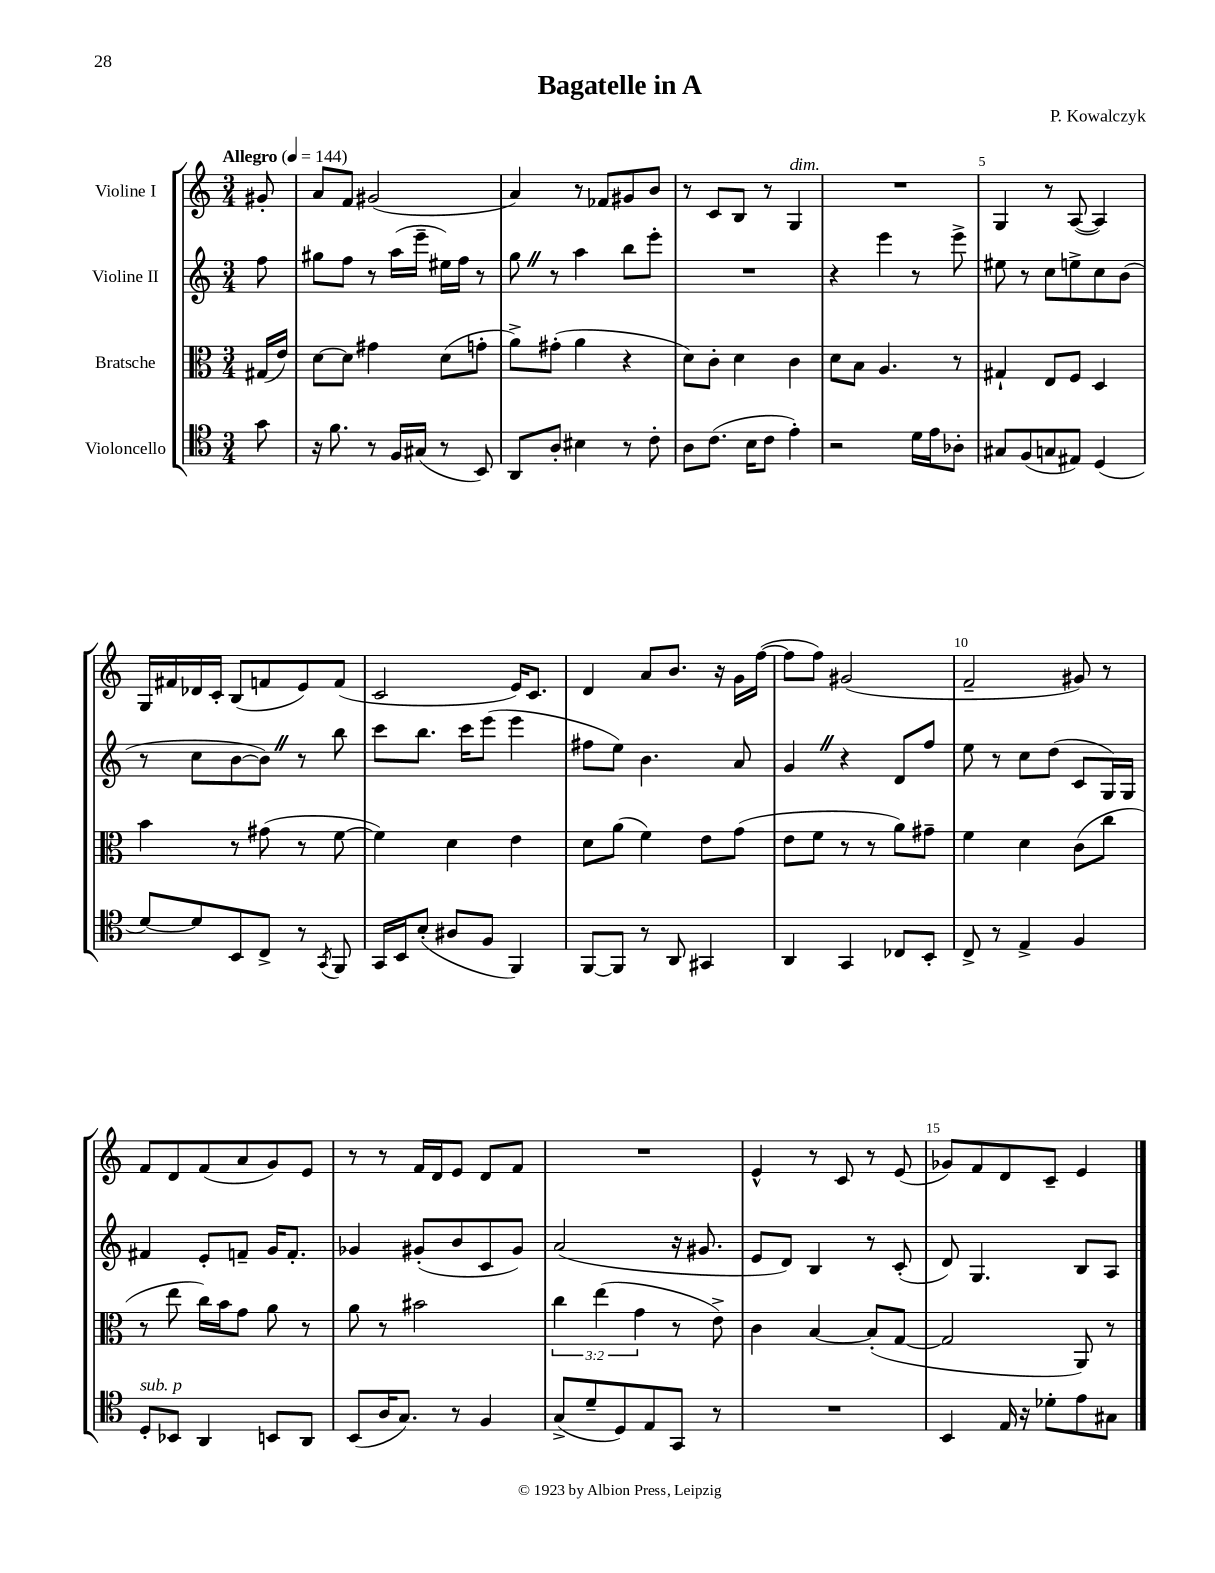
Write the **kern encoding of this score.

**kern	**kern	**kern	**kern
*staff4	*staff3	*staff2	*staff1
*clefC4	*clefC3	*clefG2	*clefG2
*k[]	*k[]	*k[]	*k[]
*M3/4	*M3/4	*M3/4	*M3/4
*MM144	*MM144	*MM144	*MM144
8g	(16G#	8ff	8g#'
.	16e)	.	.
=	=	=	=
16r	[8d	8gg#	8a
8.f	.	.	.
.	8d]	8ff	8f
8r	4g#	8r	(2g#
16F	.	(16aa	.
(16G#	.	16eee~	.
8r	(8d	16ee#)	.
.	.	16ff	.
8BB)	8g'	8r	.
=	=	=	=
8AA	8a^)	8gg	4a)
8A'	(8g#'	8r	.
4B#	4a	4aa	8r
.	.	.	8f-
8r	4r	8bb	8g#
8c'	.	8eee'	8b
=	=	=	=
8A	8d)	2.r	8r
(8.c	8c'	.	8c
.	4d	.	8B
16B	.	.	.
8c	.	.	8r
4e')	4c	.	4G
=	=	=	=
2r	8d	4r	2.r
.	8B	.	.
.	4.A	4eee	.
16d	.	8r	.
16e	.	.	.
8A-'	8r	8eee^	.
=	=	=	=
8G#	4G#`	8ee#	4G
(8F	.	8r	.
8G	8E	8cc	8r
8E#)	8F	8ee^	([8A
(4D	4D	8cc	4A])
.	.	(8b	.
=	=	=	=
[8d)	4b	8r	16G
.	.	.	16f#
8d]	.	8cc	16d-
.	.	.	16c'
8BB	8r	[8b	(8B
8C^	(8g#	8b])	8f
8r	8r	8r	8e)
8qGG	.	.	.
8FF	[8f	8bb	(8f
=	=	=	=
16GG	4f])	8ccc	2c
16BB	.	.	.
(8B'	.	8.bb	.
8A#	4d	.	.
.	.	16ccc	.
8F	.	(8eee	.
4FF)	4e	4eee	16e)
.	.	.	8.c
=	=	=	=
[8FF	8d	8ff#	4d
8FF]	(8a	8ee)	.
8r	4f)	4.b	8a
8AA	.	.	8.b
4GG#	8e	.	.
.	.	.	16r
.	(8g	8a	16g
.	.	.	([16ff
=	=	=	=
4AA	8e	4g	8ff]
.	8f	.	8ff)
4GG	8r	4r	(2g#
.	8r	.	.
8C-	8a)	8d	.
8BB'	8g#~	8ff	.
=	=	=	=
8C^	4f	8ee	2f~
8r	.	8r	.
4E^	4d	8cc	.
.	.	(8dd	.
4F	(8c	8c	8g#)
.	8cc	16G)	8r
.	.	16G	.
=	=	=	=
8D'	8r	4f#	8f
8BB-	8ee	.	8d
4AA	16cc)	8e'	(8f
.	16b	.	.
.	8g	8f~	8a
8BB	8a	16g	8g)
.	.	8.f'	.
8AA	8r	.	8e
=	=	=	=
(8BB	8a	4g-	8r
16A	8r	.	8r
8.G)	.	.	.
.	2b#	(8g#'	16f
.	.	.	16d
8r	.	8b	8e
4F	.	8c	8d
.	.	8g#)	8f
=	=	=	=
(8G^	6cc	(2a	2.r
8d~	.	.	.
.	(6ee	.	.
8D)	.	.	.
.	6g	.	.
8E	.	.	.
8GG	8r	16r	.
.	.	8.g#	.
8r	8e^)	.	.
=	=	=	=
2.r	4c	8e	4e^^
.	.	8d)	.
.	[4B	4B	8r
.	.	.	8c
.	(8B']	8r	8r
.	[8G	(8c'	(8e
=	=	=	=
4BB	2G]	8d)	8g-)
.	.	4.G	8f
16E	.	.	8d
16r	.	.	.
8d-'	.	.	8c~
8e	8AA)	8B	4e
8G#	8r	8A	.
==	==	==	==
*-	*-	*-	*-
